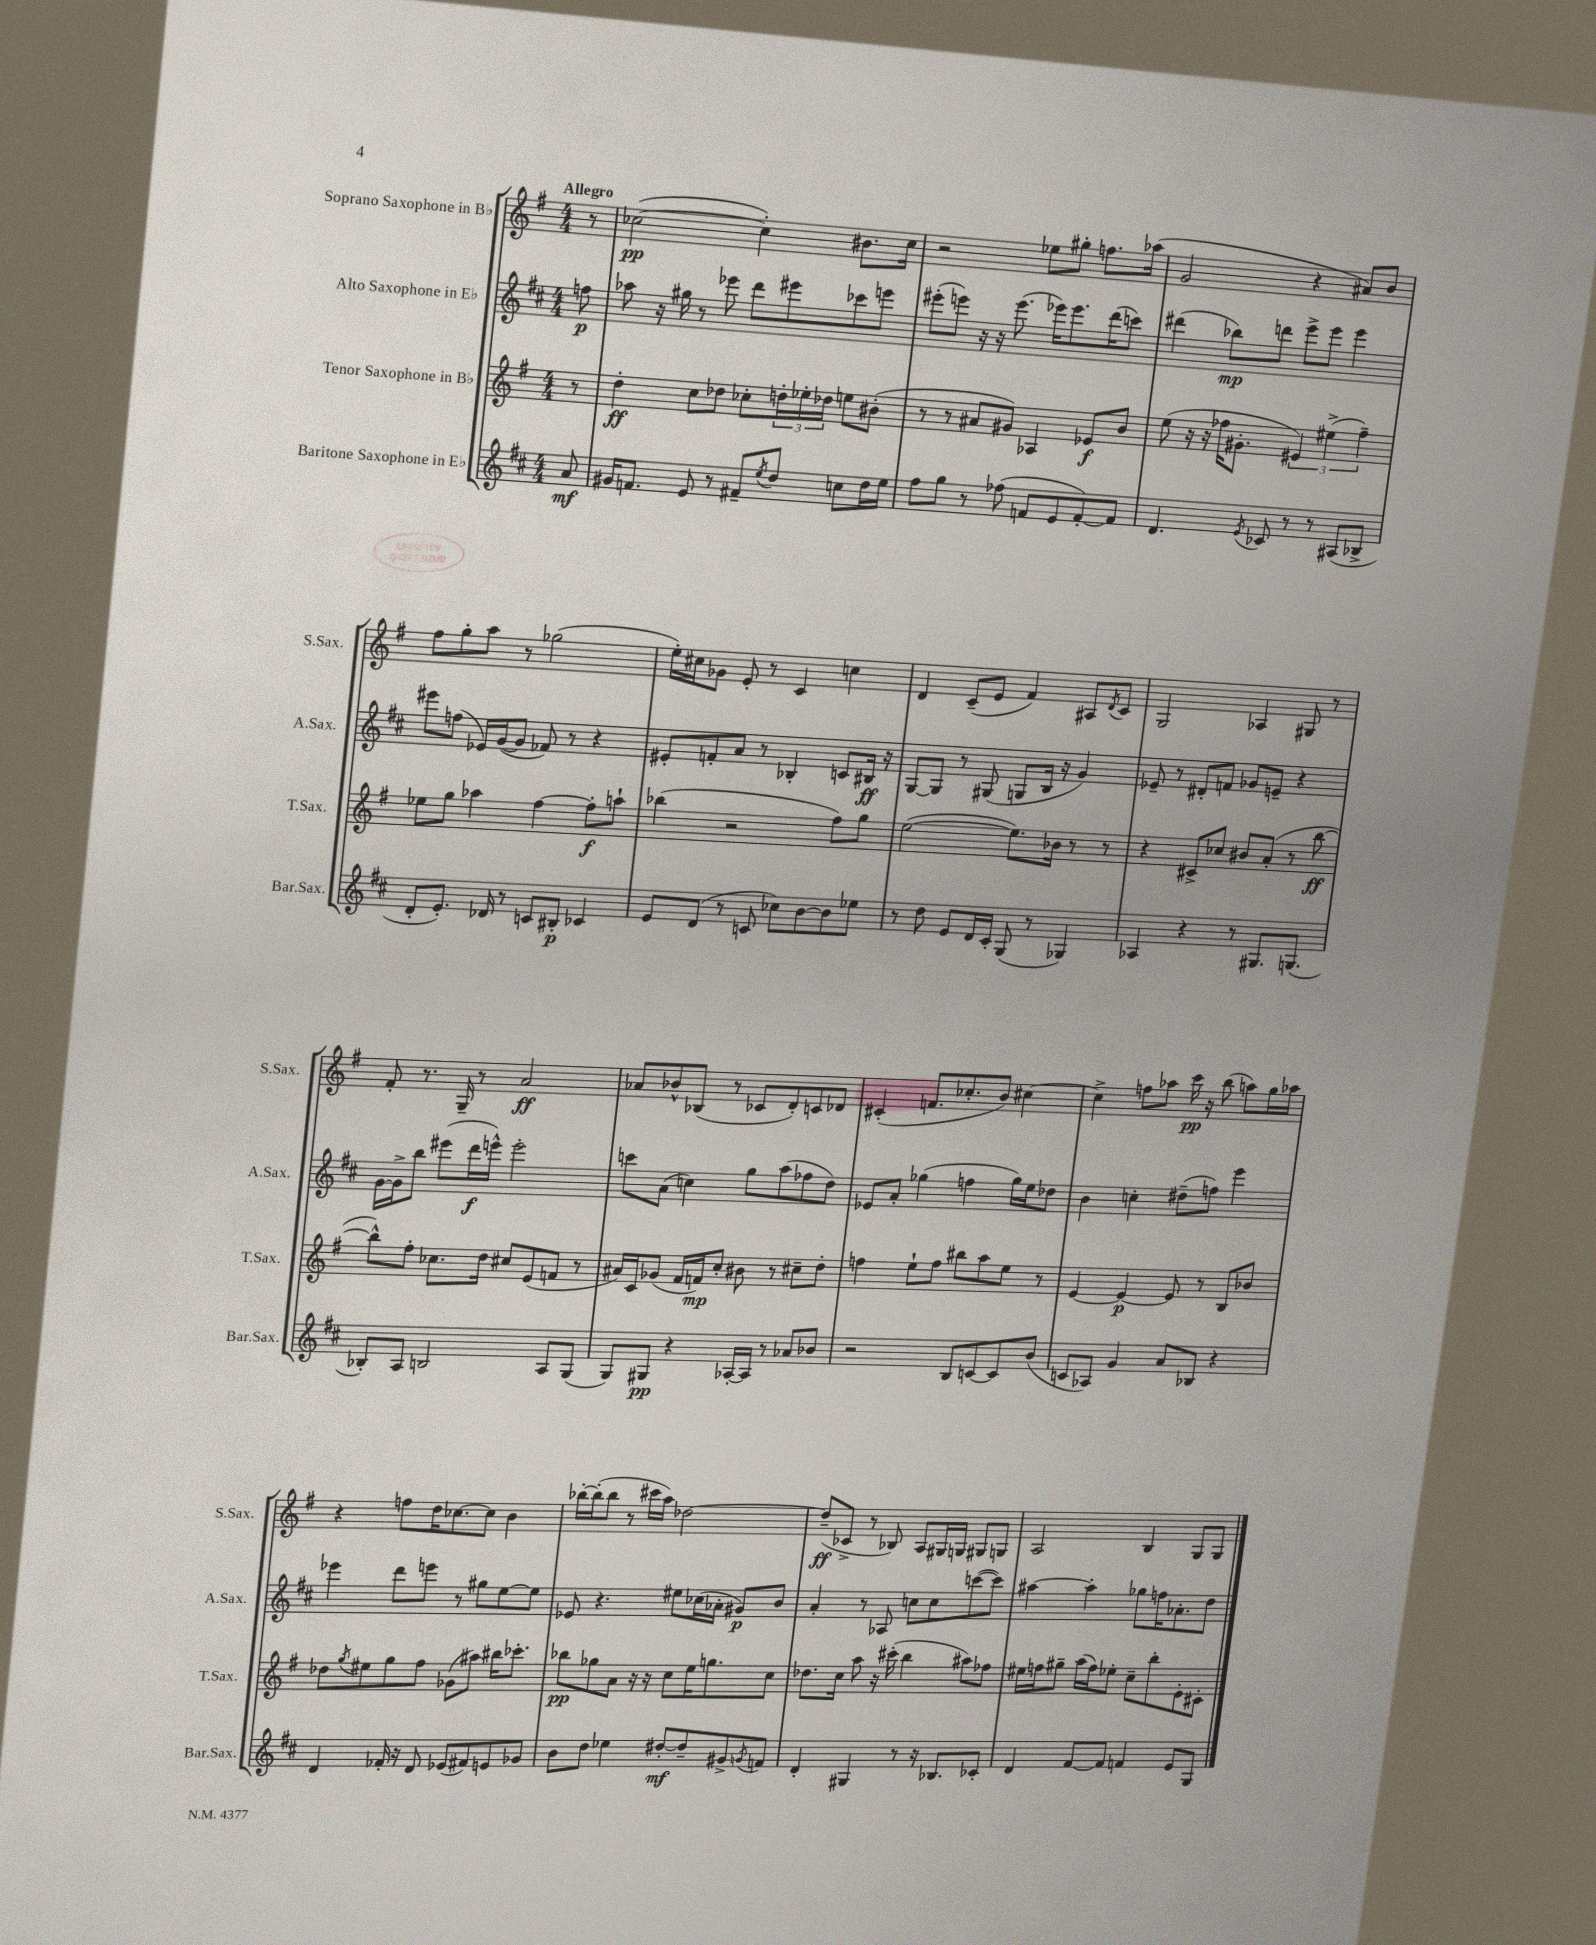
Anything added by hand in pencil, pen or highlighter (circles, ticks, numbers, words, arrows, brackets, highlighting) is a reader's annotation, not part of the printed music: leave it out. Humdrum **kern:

**kern	**kern	**kern	**kern
*staff4	*staff3	*staff2	*staff1
*clefG2	*clefG2	*clefG2	*clefG2
*k[f#c#]	*k[f#]	*k[f#c#]	*k[f#]
*M4/4	*M4/4	*M4/4	*M4/4
8a/	8r	8ff\	8r
=	=	=	=
16g#/LK	4dd'\	8aa-\	([2cc-\
8.f/J	.	.	.
.	.	16r	.
.	.	16gg#\	.
8e/	8cc\L	8r	.
8r	8dd-\J	8eee-\	.
8f#~/L	8cc-'\L	8ddd\L	4cc-'\])
8qee/	.	.	.
8dd/J	24dd'\L	8eee#\	.
.	24ee-'\	.	.
.	24dd-\JJ	.	.
8cc\L	8ee\L	8ccc-\	8.b#\L
16dd\L	(8b#'\J	8eee\J	.
16ee\JJ	.	.	16cc-\Jk
=	=	=	=
8ff#\L	8r	(8eee#'\L	2r
8gg\J	8r	8eee\J)	.
8r	8a#/L	16r	.
.	.	16r	.
(8ff-\	8g#/J)	(8.eee\	.
8f/L	4A-/	.	8ee-\L
.	.	16eee-\LK)	.
8e/	.	8.eee-\	8gg#'\J
[8f'/)	8e-/L	.	8.ff\L
.	.	(16ddd\K	.
8f/]J	8b/J	8ccc\J)	.
.	.	.	(16aa-\Jk
=	=	=	=
4.d/	(8ee\	(4ddd#\	2g/
.	16r	.	.
.	16r	.	.
.	16ff-\LK	8bb-\L)	.
.	8.g#'\J	.	.
8qe/	.	.	.
8c-/	.	8ddd\J	.
8r	6e#/)	8eee^\L	4r
8r	.	8eee\J	.
.	(6ee#^\	.	.
(8A#/L	.	4eee\	8a#/L)
.	6ff-~\)	.	.
8B-^/J	.	.	8b/J
=	=	=	=
8d'/L	8ee-\L	8eee#\L	8ff#\L
8.e'/J)	8gg\J	(8ff\J	8gg'\
.	4aa-\	16e-/LL)	8aa\J
16d-/	.	([16g/J	.
8r	.	8g/]J	8r
8c/L	[4ff#\	8f-/)	(2gg-\
8B#'/J	.	8r	.
4c-/	8ff#'\]L	4r	.
.	8aa`\J	.	.
=	=	=	=
8e/L	(4bb-\	8e#'/L	16ee'\LL)
.	.	.	16cc#\J
(8d/J	.	8f'/	8g-\J
8r	2r	8a/J	8e'/
8c/	.	8r	8r
8cc-\L)	.	4B-'/	4c/
[8b\	.	.	.
8b\]	8ff#\L)	8c/L	4cc\
8ee-\J	8gg\J	16B#/Jk	.
.	.	16r	.
=	=	=	=
8r	([2ee\	[8G/L	4d/
8dd\	.	8G/]J	.
8e/L	.	8r	(8c~/L
16d/L	.	(8G#/	8e/J
16c#'/JJ	.	.	.
(8G/	8.ee\]L)	8G/L	4f#/)
8r	.	16B/Jk	.
.	16b-\Jk	16r	.
4G-/)	8r	4g/)	8A#/L
.	.	.	8qd/
.	8r	.	8c/J
=	=	=	=
4A-/	4r	8e-~/	2G/
.	.	8r	.
4r	8c#^/L	8d#'/L	.
.	8cc-/J	8f/J	.
8r	8b#/L	8g-/L	4A-/
8.G#/L	(8a'/J	8e~/J	.
.	8r	4r	8G#/
(8.G/J	.	.	.
.	[8bb\	.	8r
=	=	=	=
8B-'/L)	8bb^^\]L)	[16g\LL	8f#'/
.	.	16g^\]J	.
8A/J	8ff#'\J	8bb\J	8.r
2B/	8.cc-\L	(8eee#\L	.
.	.	.	16G~/
.	.	16ddd\L	8r
.	16dd\Jk	16eee^^\JJ)	.
.	8cc#/L	2eee'\	2a/
.	(8e/	.	.
8A/L	8f/J	.	.
(8G/J	8r	.	.
=	=	=	=
8G/L)	16a#/LL)	8ccc\L	8a-/L
.	16c/J	.	.
8G#/J	(8g-/J	(8a\J	8b-^^/
4r	16f#/LL	4cc\)	(8B-/J
.	16f/J)	.	.
.	8cc'/J	.	8r
[16A-'/LL	8b#\	8gg\L	8c-/L
16A-/]JJ	.	.	.
8r	8r	(8aa\	8d'/)
8a-/L	8cc#~\L	8ff-\	8c/
8b-/J	8dd'\J	8dd\J)	8d-/J
=	=	=	=
2r	4ff\	8e-/L	(4c#'/
.	.	8a'/J	.
.	8ee`\L	(4gg-\	8.f/L
.	8ff\J	.	.
.	.	.	8.cc-'/
8B/L	8bb#\L	4ff\	.
[8c/	8aa\	.	8b/J)
8c/]	8ee\J	16gg-\LL)	[4cc#\
.	.	16ee\J	.
(8b/J	8r	8dd-\J	.
=	=	=	=
8c/L	[4e/	4b\	4cc#^\]
8A-/J)	.	.	.
4g/	4e/_	4cc'\	8ff\L
.	.	.	8aa-\J
8a/L	8e/]	(8dd#~\L	16ccc\
.	.	.	16r
8B-/J	8r	8ff\J)	(8bb\
4r	8B/L	4eee\	8aa\L)
.	8b-/J	.	16gg\L
.	.	.	16aa-\JJ
=	=	=	=
4d/	8dd-\L	4eee-\	4r
.	8qgg/	.	.
.	8ee#\	.	.
16f-'/	8gg\	8ddd\L	8ff\L
16r	.	.	.
8d/	8ff#\J	8eee\J	16dd\K
.	.	.	[8.cc-\
(8e-/L	(8g-\L	8r	.
8f#/)	8aa#\J)	8gg#\L	8cc-\]J
8e/	16bb#\LK	[8ee\	4b\
.	8.ccc-'\J	.	.
8g-/J	.	8ee\]J	.
=	=	=	=
8b\L	8bb-\L	8e-/	[16bb-'\LL
.	.	.	(16bb-'\]J
8dd\J	8gg-\	4.r	8bb-\J
4ee-\	8a\J	.	8r
.	16r	.	16ccc#\LL
.	16r	.	16aa\JJ)
[8dd#'/L	8cc\L	8ee#\L	[2dd-\
8dd#~/]	16ee\K	(16cc-\L	.
.	8.gg\	16a-'\JJ	.
8g#^/	.	8g#/L)	.
8qg/	.	.	.
8f/J	8cc\J	8b/J	.
=	=	=	=
4d'/	8.dd-\L	4a'/	(8dd-~/]L
.	.	.	8c-^/J
.	16cc\Jk	.	.
4G#/	8aa\	8r	8r
.	16r	8A-/	8B-/)
.	(16ccc#'\	.	.
8r	4bb\	8cc\L	8A/L
16r	.	8cc\	16G#/L
8.B-/L	.	.	16G/JJ
.	8aa#\L)	([8ccc\	8G#/L
8c-'/J	8ff-\J	8ccc\]J)	8G/J
=	=	=	=
4d/	16ee#\LL	[4aa#\	2A/
.	16ff\J	.	.
.	8gg#~\J	.	.
[8f#/L	(16aa\LL	4aa#'\]	.
.	16ff\J)	.	.
8f#/]J	8ee-'\J	.	.
4f/	8cc~\L	8gg-\L	4B/
.	8bb'\	16ff\K	.
.	.	8.a-'\	.
8e/L	8e'\	.	8G/L
8G/J	8c#'\J	8dd\J	8G/J
==	==	==	==
*-	*-	*-	*-
